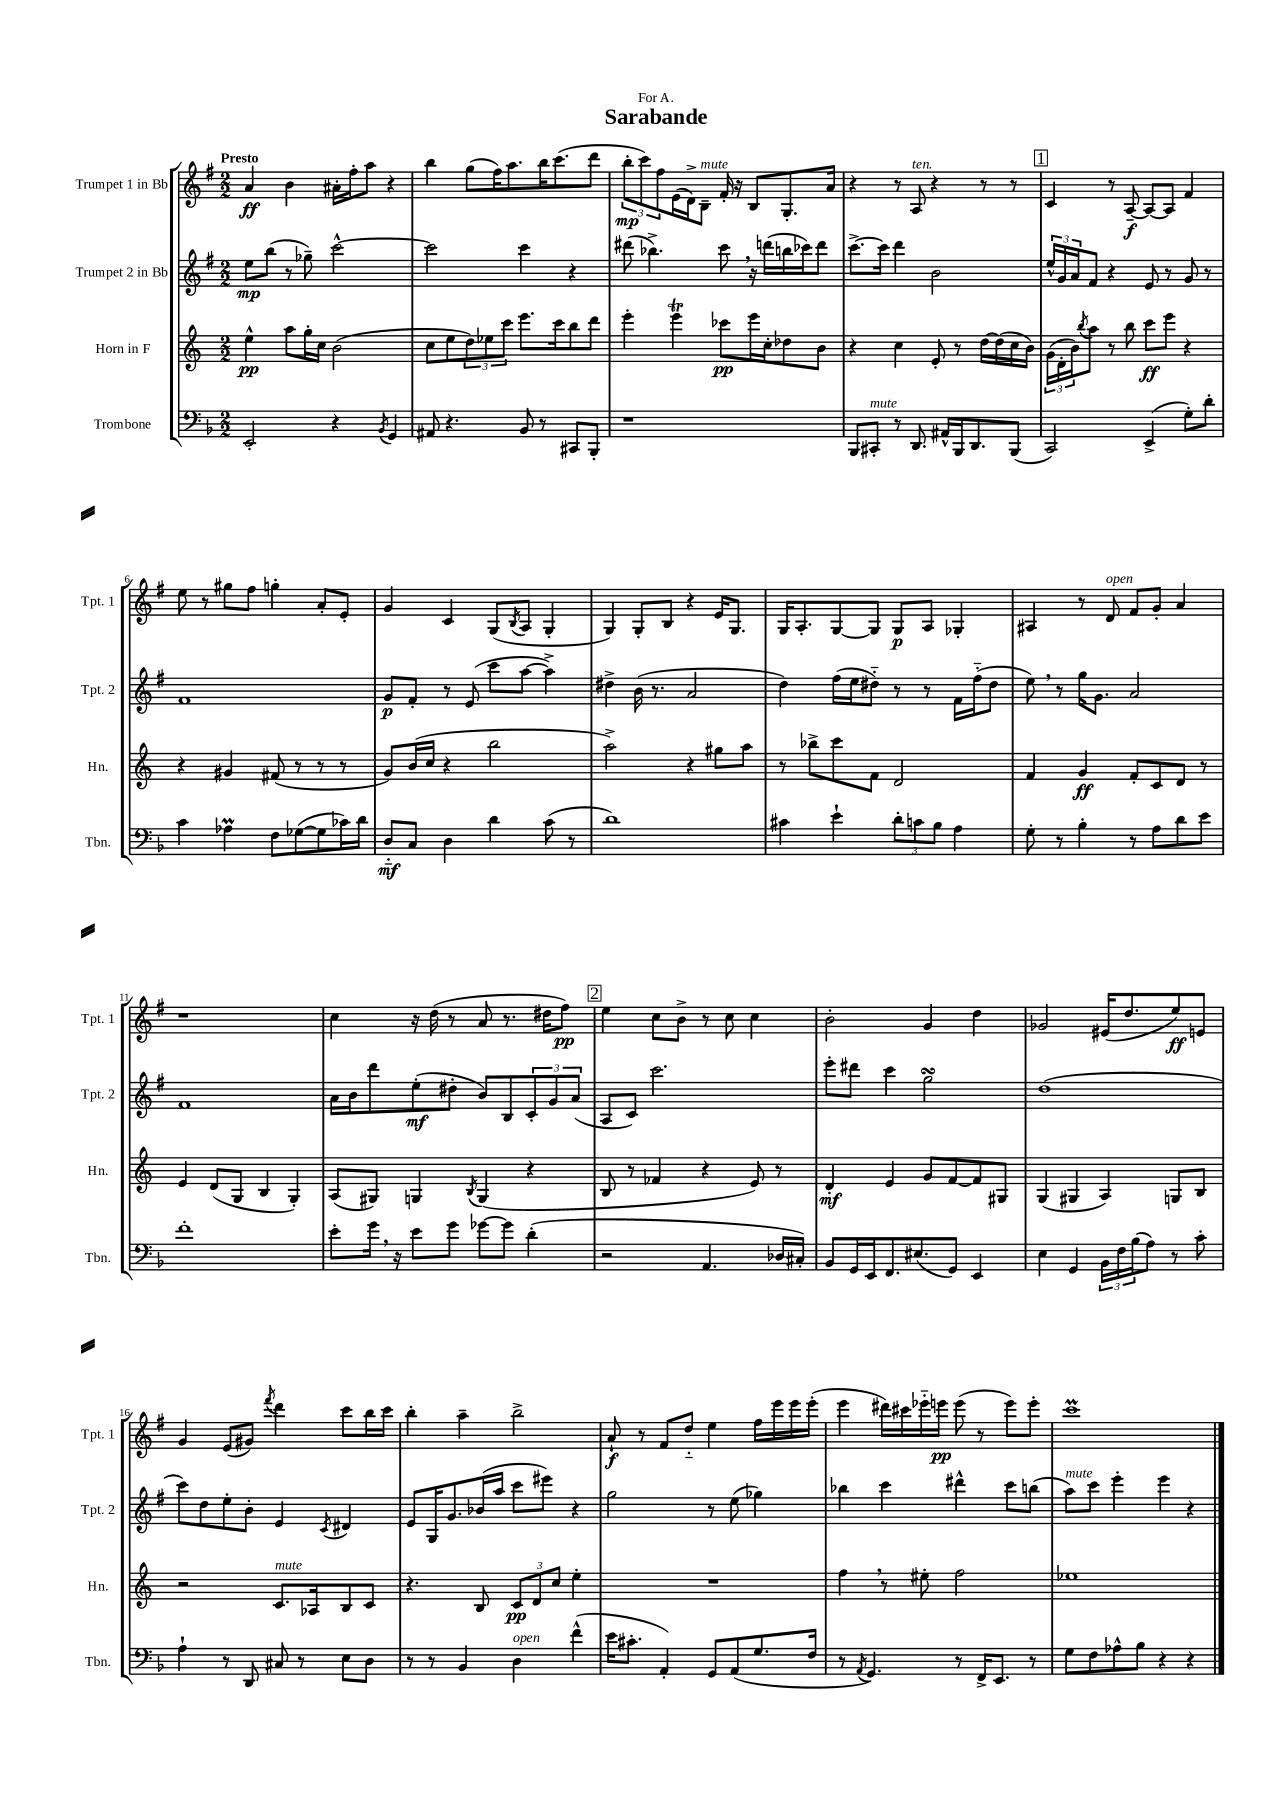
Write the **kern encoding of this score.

**kern	**kern	**kern	**kern
*staff4	*staff3	*staff2	*staff1
*clefF4	*clefG2	*clefG2	*clefG2
*k[b-]	*k[]	*k[f#]	*k[f#]
*M2/2	*M2/2	*M2/2	*M2/2
2EE'	4ee^^	8ee	4a
.	.	(8bb	.
.	8aa	8r	4b
.	16gg'	8gg-~)	.
.	16cc	.	.
4r	(2b	[2ccc^^	16a#'
.	.	.	16ff#'
.	.	.	8aa
8qBB-	.	.	.
4GG	.	.	4r
=	=	=	=
8AA#	8cc	2ccc]	4bb
4.r	8ee	.	.
.	12dd)	.	(8gg
.	12ee-	.	.
.	.	.	16ff#)
.	12ccc	.	.
.	.	.	8.aa
8BB-	8.eee	4ccc	.
8r	.	.	16bb
.	16ccc	.	(8.ccc
8CC#	8bb	4r	.
8BBB-'	8ddd	.	8ddd
=	=	=	=
1r	4eee'	(8ddd#	12bb'
.	.	.	12ccc)
.	.	4.bb-^)	.
.	.	.	12ff#
.	4eee	.	(16e
.	.	.	16d^)
.	.	.	8B~
.	8ccc-	8ccc	16f#'
.	.	.	16r
.	16eee	16r	8B
.	16cc'	(16ddd	.
.	8dd-	16bb	8.G'
.	.	16ccc-)	.
.	8b	8ddd	.
.	.	.	16a
=	=	=	=
8BBB-	4r	[8.ccc^	4r
8CC#'	.	.	.
.	.	16ccc]	.
8r	4cc	4ddd	8r
8.DD	.	.	8A
.	8e'	2b	4r
16AA#^^	.	.	.
16BBB-	8r	.	.
8.DD	.	.	.
.	[16dd	.	8r
.	(16dd]	.	.
(8BBB-	16cc	.	8r
.	16b)	.	.
=	=	=	=
2CC)	(24g	24ee^^	4c
.	24d'	24g	.
.	24b)	24a	.
.	8qbb	.	.
.	8aa	8f#	.
.	8r	4r	8r
.	8bb	.	[8A~
(4EE^	8ccc	8e	8A_
.	8eee	8r	8A]
8G')	4r	8g	4f#
8d'	.	8r	.
=	=	=	=
4c	4r	1f#	8ee
.	.	.	8r
4A-	4g#	.	8gg#
.	.	.	8ff#
8F	(8f#	.	4gg'
([8G-	8r	.	.
8G-]	8r	.	8a'
16c-)	8r	.	8e'
16d	.	.	.
=	=	=	=
8D'~	8g)	8g	4g
8C	(16b	8f#'	.
.	16cc	.	.
4D	4r	8r	4c
.	.	(8e	.
4d	2bb	8ccc	(8G
.	.	.	8qB
.	.	[8aa	8A
(8c	.	4aa^])	4G'
8r	.	.	.
=	=	=	=
1d)	2aa^)	4dd#^	4G)
.	.	(16b	8G'
.	.	8.r	.
.	.	.	8B
.	4r	2a	4r
.	8gg#	.	16e
.	.	.	8.G
.	8aa	.	.
=	=	=	=
4c#	8r	4dd)	16G
.	.	.	8.A'
.	8bb-^	.	.
4e`	8ccc	(16ff#	[8G
.	.	16ee	.
.	8f	8dd#'~)	8G]
12d'	2d	8r	8G
12c	.	.	.
.	.	8r	8A
12B-	.	.	.
4A	.	16f#	4G-'
.	.	(16ff#'~	.
.	.	8dd#	.
=	=	=	=
8G'	4f	8ee)	4A#
8r	.	8r	.
4B-'	4g	16gg	8r
.	.	8.g	.
.	.	.	8d
8r	8f'	2a	8f#
8A	8c	.	8g'
8d	8d	.	4a
8e	8r	.	.
=	=	=	=
1f'	4e	1f#	1r
.	(8d	.	.
.	8G	.	.
.	4B	.	.
.	4G')	.	.
=	=	=	=
8e'	(8A	16a	4cc
.	.	16b	.
16g	8G#)	8ddd	.
16r	.	.	.
8e	4G	(8ee'	16r
.	.	.	(16dd
8g	.	8dd#'	8r
.	8qB	.	.
[8g-	(4G	8b)	8a
8g-]	.	8B	8.r
(4d'	4r	12c'	.
.	.	.	16dd#
.	.	12g	.
.	.	.	8ff#)
.	.	(12a	.
=	=	=	=
2r	8B	8A	4ee
.	8r	8c)	.
.	4f-	2.ccc	8cc
.	.	.	8b^
4.AA	4r	.	8r
.	.	.	8cc
.	8e)	.	4cc
16D-	8r	.	.
16C#')	.	.	.
=	=	=	=
8BB-	4d'	8eee'	2b'
16GG	.	8ddd#	.
16EE	.	.	.
8.FF	4e	4ccc	.
(8.E#	.	.	.
.	8g	2gg	4g
8GG)	[8f	.	.
4EE	8f]	.	4dd
.	8G#	.	.
=	=	=	=
4E	(4G	(1dd	2g-
4GG	4G#	.	.
24BB-	4A)	.	(16e#
24F	.	.	.
.	.	.	8.dd
(24B-	.	.	.
8A)	.	.	.
8r	8G	.	8ee)
8c'	8B	.	8e
=	=	=	=
4A`	2r	8ccc)	4g
.	.	8dd	.
8r	.	8ee'	(8e
8DD	.	8b'	8g#)
.	.	.	8qfff#
8C#	8.c	4e	4ddd
8r	.	.	.
.	16A-	.	.
.	.	8qc	.
8E	8B	4d#	8ccc
8D	8c	.	16bb
.	.	.	16ccc
=	=	=	=
8r	4.r	8e	4bb'
8r	.	16G	.
.	.	8.g	.
4BB-	.	.	4aa~
.	8B	(16b-	.
.	.	16aa	.
4D	12c	8ccc	2bb^
.	12d	.	.
.	.	8eee#)	.
.	12cc	.	.
(4f^^	4ee'	4r	.
=	=	=	=
16e	1r	2gg	8a`
8.c#'	.	.	.
.	.	.	8r
4AA')	.	.	8f#
.	.	.	8dd'~
8GG	.	8r	4ee
(8AA	.	(8ee	.
8.G	.	4gg-)	16ff#
.	.	.	16eee
.	.	.	16eee
16F	.	.	(16eee'
=	=	=	=
8r	4ff	4bb-	4eee
8qAA	.	.	.
4.GG)	.	.	.
.	8r	4ccc	16ddd#)
.	.	.	16ccc#
.	8ee#'	.	16eee-'~
.	.	.	16eee
8r	2ff	4ddd#^^	(8eee
16FF^	.	.	8r
8.EE	.	.	.
.	.	8ccc	8eee)
8r	.	(8bb	8eee'
=	=	=	=
8G	1ee-	8aa)	1ccc
8F	.	8ccc	.
8A-^^	.	4eee'	.
8B-	.	.	.
4r	.	4eee	.
4r	.	4r	.
==	==	==	==
*-	*-	*-	*-
